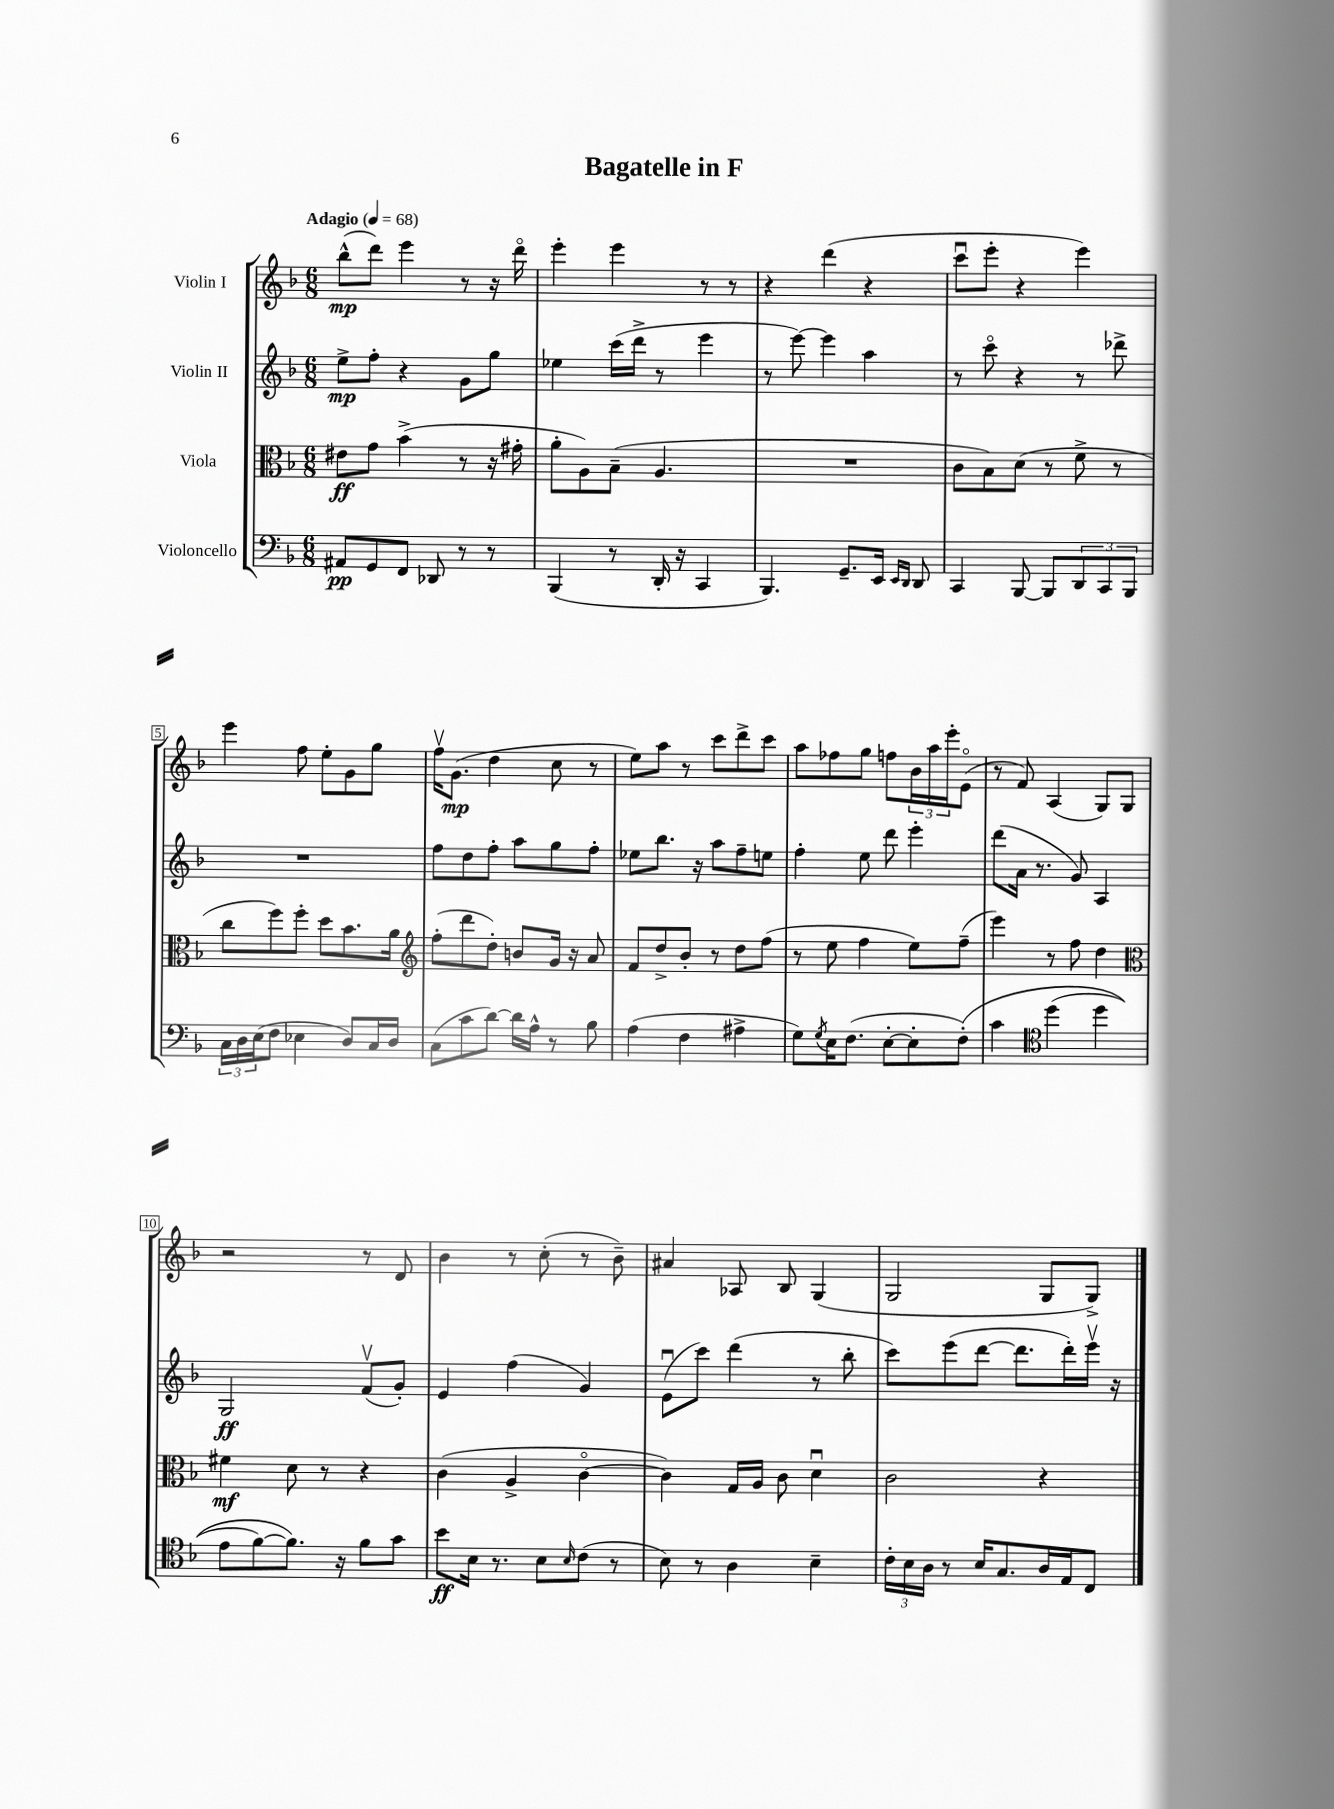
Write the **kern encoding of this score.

**kern	**kern	**kern	**kern
*staff4	*staff3	*staff2	*staff1
*clefF4	*clefC3	*clefG2	*clefG2
*k[b-]	*k[b-]	*k[b-]	*k[b-]
*M6/8	*M6/8	*M6/8	*M6/8
*MM68	*MM68	*MM68	*MM68
8AA#	8e#	8ee^	(8bb-^^
8GG	8g	8ff'	8ddd)
8FF	(4b-^	4r	4eee
8DD-	.	.	.
8r	8r	8g	8r
8r	16r	8gg	16r
.	16g#'	.	16dddo
=	=	=	=
(4BBB-	8a'	4ee-	4eee'
.	8A)	.	.
8r	(8B-~	(16ccc	4eee
.	.	16ddd^	.
16DD'	4.A	8r	.
16r	.	.	.
4CC	.	4eee	8r
.	.	.	8r
=	=	=	=
4.BBB-)	2.r	8r	4r
.	.	[8eee)	.
.	.	4eee]	(4ddd
8.GG~	.	.	.
.	.	4aa	4r
16EE	.	.	.
16qqEE	.	.	.
16qqDD	.	.	.
8DD	.	.	.
=	=	=	=
4CC	8c	8r	8cccu
.	8B-)	8ccco	8eee'
[8BBB-	(8d	4r	4r
8BBB-]	8r	.	.
12DD	8f^	8r	4eee)
12CC	.	.	.
.	8r	8ddd-^	.
12BBB-	.	.	.
=	=	=	=
24C	8cc	2.r	4eee
24D	.	.	.
(24E	.	.	.
8F	8ff)	.	.
4E-	8ff'	.	8ff
.	8dd	.	8ee'
8D)	8.b-	.	8g
16C	.	.	8gg
16D	16a	.	.
=	=	=	=
*	*clefG2	*	*
(8C	(8ff'	8ff	16ffv
.	.	.	(8.g
8c	8ddd	8dd	.
[8d)	8dd')	8ff'	4dd
16d]	8b	8aa	.
16A^^	.	.	.
8r	16g	8gg	8cc
.	16r	.	.
8B-	8a	8ff'	8r
=	=	=	=
(4A	8f	8ee-	8ee)
.	8dd^	8.bb-	8aa
4F	8b-'	.	8r
.	.	16r	.
.	8r	8aa	8ccc
4A#^	8dd	8ff~	8ddd^
.	(8ff	8ee	8ccc
=	=	=	=
8G)	8r	4ff'	8aa
8qG	.	.	.
16E	8ee	.	8ff-
(8.F	.	.	.
.	4ff	8ee	8gg
[8E'	.	8ddd	8ff
8E']	8ee)	4eee'	24b-
.	.	.	24aa
.	.	.	24eee'
&(8F')	(8ff~	.	(8eo
=	=	=	=
4c	4eee)	(8ddd	8r
.	.	16a	8f)
.	.	8.r	.
*clefC4	*	*	*
(4dd	8r	.	(4A
.	8ff	8g)	.
4dd	4dd	4A	8G)
.	.	.	8G
=	=	=	=
*	*clefC3	*	*
8e	4f#	2G	2r
[8f)	.	.	.
8.f]&)	8d	.	.
.	8r	.	.
16r	.	.	.
8f	4r	(8fv	8r
8g	.	8g')	8d
=	=	=	=
8b-	(4c	4e	4b-
16B-	.	.	.
8.r	.	.	.
.	4A^	(4ff	8r
8B-	.	.	(8cc'
16qqB-	.	.	.
(8c	[4co	4g)	8r
8r	.	.	8b-~)
=	=	=	=
8B-)	4c])	(8eu	4a#
8r	.	8ccc)	.
4A	16G	(4ddd	8A-
.	16A	.	.
.	8c	.	8B-
4B-~	4du	8r	(4G
.	.	8bb-'	.
=	=	=	=
24c'	2c	8ccc)	2G
24B-	.	.	.
24A	.	.	.
8r	.	(8eee	.
16B-	.	[8ddd	.
8.G	.	.	.
.	.	8.ddd]	.
16A	4r	.	8G
16E	.	16ddd')	.
8C	.	16eeev	8G^)
.	.	16r	.
==	==	==	==
*-	*-	*-	*-
